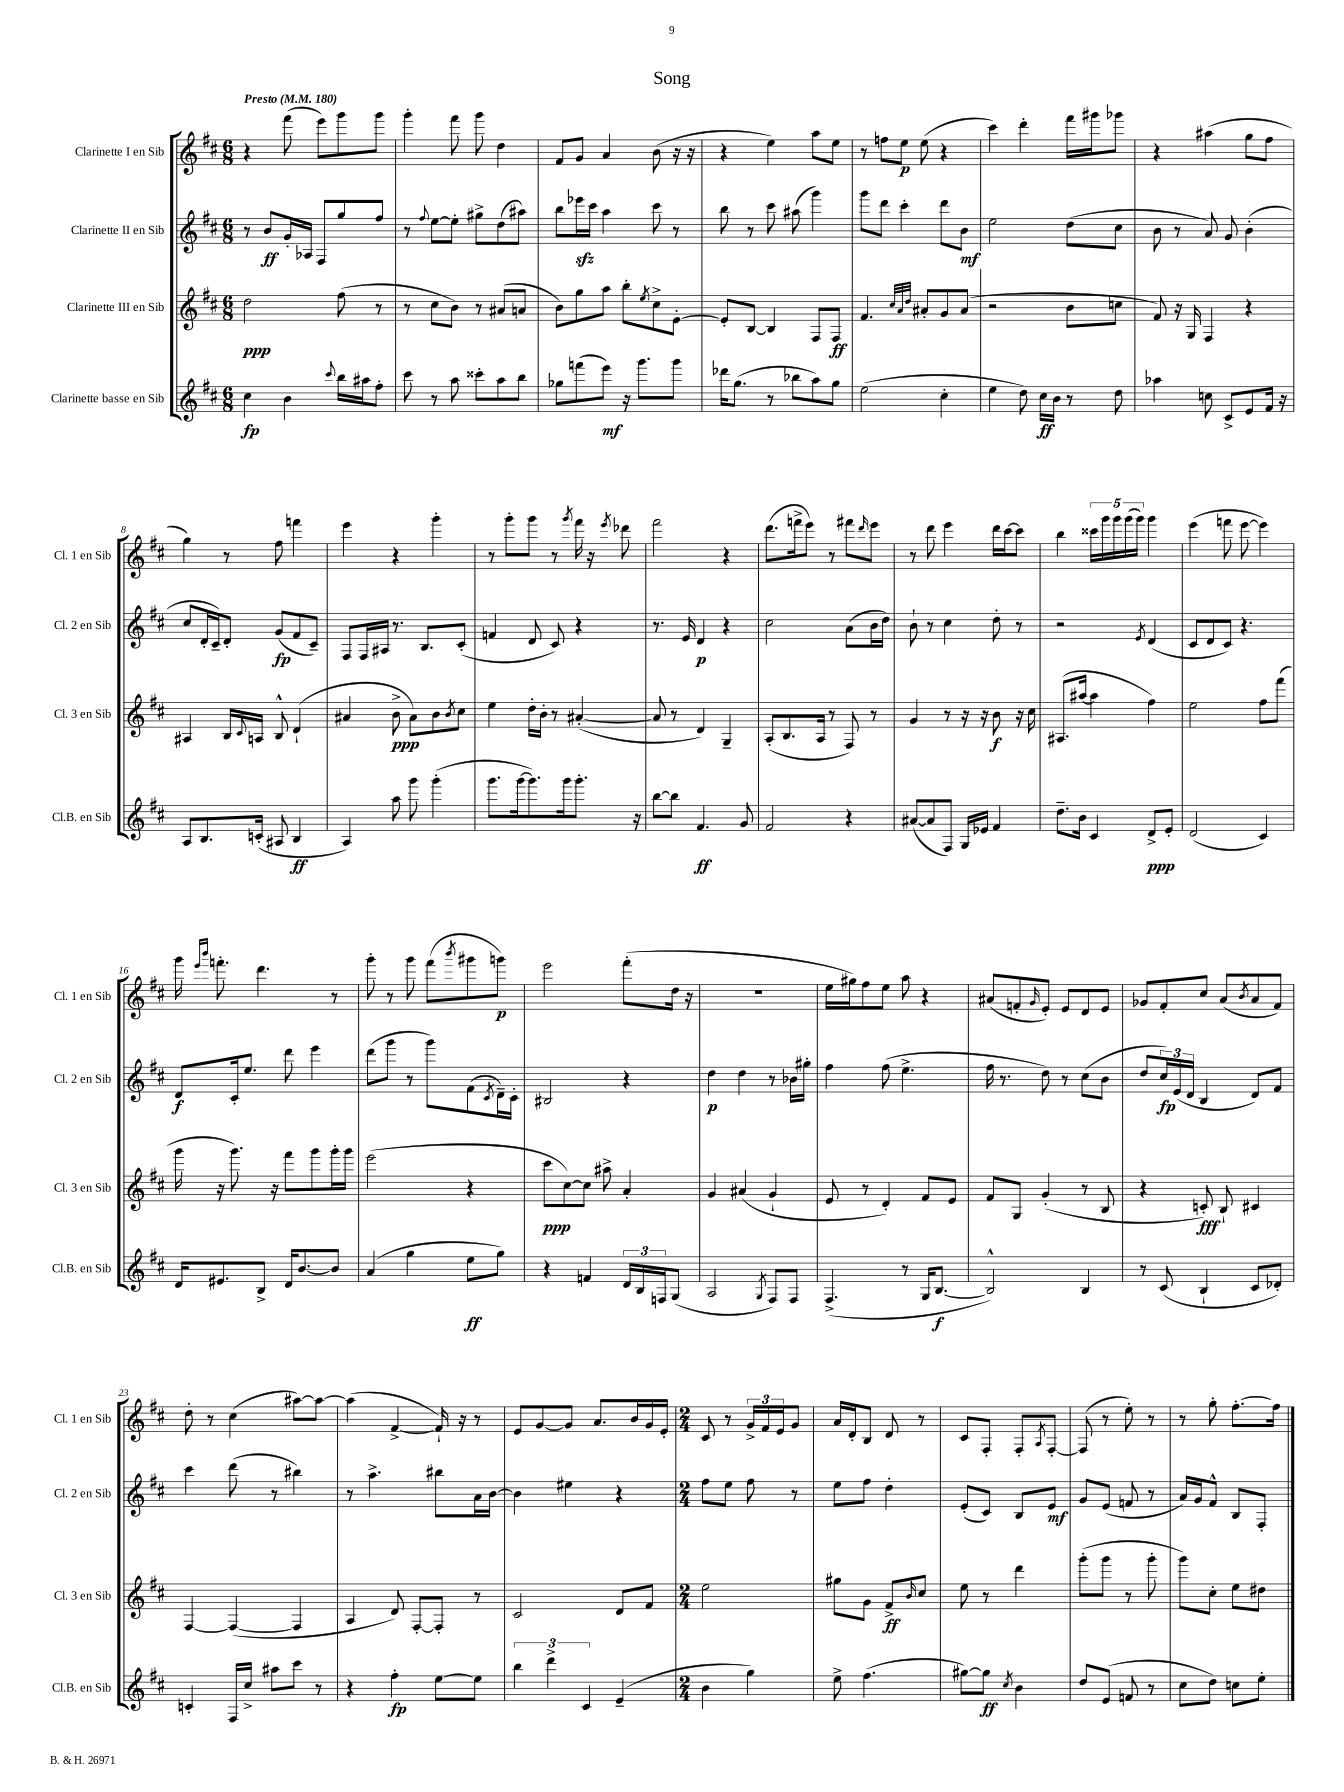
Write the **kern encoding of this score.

**kern	**dynam	**kern	**dynam	**kern	**dynam	**kern	**dynam
*part4	*part4	*part3	*part3	*part2	*part2	*part1	*part1
*staff4	*staff4	*staff3	*staff3	*staff2	*staff2	*staff1	*staff1
*I"Clarinette basse en Sib	*	*I"Clarinette III en Sib	*	*I"Clarinette II en Sib	*	*I"Clarinette I en Sib	*
*I'Cl.B. en Sib	*	*I'Cl. 3 en Sib	*	*I'Cl. 2 en Sib	*	*I'Cl. 1 en Sib	*
*clefG2	*	*clefG2	*	*clefG2	*	*clefG2	*
*k[f#c#]	*	*k[f#c#]	*	*k[f#c#]	*	*k[f#c#]	*
*M6/8	*	*M6/8	*	*M6/8	*	*M6/8	*
*MM180	*	*MM180	*	*MM180	*	*MM180	*
=1	=1	=1	=1	=1	=1	=1	=1
!	!	!	!	!	!	!LO:TX:a:B:t=Presto	!
4cc#\	fp	2dd\	ppp	8r	.	4r	.
.	.	.	.	8b/L	ff	.	.
4b\	.	.	.	16g'/L	.	(8fff#\	.
.	.	.	.	16A-X/JJ	.	.	.
.	.	.	.	8F#/L	.	8eee\L)	.
8qqccc#/	.	.	.	.	.	.	.
16bb\LL	.	(8ff#\	.	8gg/	.	8ggg\	.
16aa#X\J	.	.	.	.	.	.	.
8ff#'\J	.	8r	.	8ff#/J	.	8ggg\J	.
=2	=2	=2	=2	=2	=2	=2	=2
8ccc#\	.	8r	.	8r	.	4ggg'\	.
.	.	.	.	8qqff#/	.	.	.
8r	.	8cc#\L	.	[8ee\L	.	.	.
8aa\	.	8b\J)	.	8ee'\J]	.	8fff#\	.
8ccc##X'\L	.	8r	.	8gg#X^\L	.	8ggg\	.
8aa\	.	(8a#X/L	.	(8dd\	.	4dd\	.
8bb\J	.	8an/J	.	8aa#X\J)	.	.	.
=3	=3	=3	=3	=3	=3	=3	=3
8gg-X\L	.	8b\L)	.	8bb\L	.	8f#/L	.
(8fffn\	.	8gg\	.	16eee-Xzz\L	.	8g/J	.
.	.	.	.	16ccc#\JJ	.	.	.
8eee\J)	mf	8aa\J	.	4aa\	.	4a/	.
16r	.	8bb'\L	.	.	.	.	.
8.ggg\L	.	.	.	.	.	.	.
.	.	8qee/	.	.	.	.	.
.	.	8cc#^\	.	8ccc#\	.	(8b\	.
8ggg\J	.	[8e'\J	.	8r	.	16r	.
.	.	.	.	.	.	16r	.
=4	=4	=4	=4	=4	=4	=4	=4
16ddd-X\KL	.	8e'/L]	.	8bb\	.	4r	.
(8.gg\J	.	.	.	.	.	.	.
.	.	[8B/J	.	8r	.	.	.
8r	.	4B/]	.	8ccc#\	.	4ee\)	.
8bb-X\L	.	.	.	(8aa#X\	.	.	.
8aa\)	.	8F#/L	.	4ggg\)	.	8aa\L	.
8gg\J	.	8F#/J	ff	.	.	8ee\J	.
=5	=5	=5	=5	=5	=5	=5	=5
(2ee\	.	4.f#/	.	8ggg\L	.	8r	.
.	.	.	.	8ddd\J	.	8ffn\L	.
.	.	.	.	4ccc#'\	.	8ee\J	p
.	.	32qqcc#/LLL	.	.	.	.	.
.	.	32qqa/	.	.	.	.	.
.	.	32qqdd/JJJ	.	.	.	.	.
.	.	8a#X'/L	.	.	.	(8ee\	.
4cc#'\	.	8g/	.	8ddd\L	.	4r	.
.	.	(8a#/J	.	8b\J	mf	.	.
=6	=6	=6	=6	=6	=6	=6	=6
4ee\	.	2r	.	2ee\	.	4ccc#\)	.
8dd\)	.	.	.	.	.	4ddd'\	.
16cc#\LL	ff	.	.	.	.	.	.
16b\JJ	.	.	.	.	.	.	.
8r	.	8b\L	.	(8dd\L	.	16fff#\LL	.
.	.	.	.	.	.	16ggg#X\J	.
8dd\	.	8ccn\J	.	8cc#\J	.	8ggg-X\J	.
=7	=7	=7	=7	=7	=7	=7	=7
4aa-X\	.	8f#/)	.	8b\	.	4r	.
.	.	16r	.	8r	.	.	.
.	.	16G/	.	.	.	.	.
8ccn\	.	4F#/	.	8a/)	.	(4aa#X\	.
8c#^/L	.	.	.	8g/	.	.	.
8e/	.	4r	.	(4b'\	.	8gg\L	.
16f#/Jk	.	.	.	.	.	8ff#\J	.
16r	.	.	.	.	.	.	.
!!LO:LB:g=z
=8	=8	=8	=8	=8	=8	=8	=8
8A/L	.	4A#X/	.	8cc#/L	.	4gg\)	.
8.B/	.	.	.	16d'/L	.	.	.
.	.	.	.	16c#~/J)	.	.	.
.	.	16B/LL	.	8d'/J	.	8r	.
.	.	8qqc#/	.	.	.	.	.
(16cn'/Jk	.	16An/JJ	.	.	.	.	.
8A#X/	.	8B^^/	.	(8g/L	fp	8ff#\	.
4B/	ff	(4d`/	.	8f#/	.	4fffn\	.
.	.	.	.	8c#~/J)	.	.	.
=9	=9	=9	=9	=9	=9	=9	=9
4A/)	.	4a#X/	.	8F#/L	.	4eee\	.
.	.	.	.	16F#/L	.	.	.
.	.	.	.	16A#X/JJ	.	.	.
8aa\	.	8b^\	ppp	8.r	.	4r	.
8ggg\	.	8a#\L)	.	.	.	.	.
.	.	.	.	8.B/L	.	.	.
(4ggg'\	.	8b\	.	.	.	4ggg'\	.
.	.	8qb/	.	.	.	.	.
.	.	8cc#\J	.	(8c#'/J	.	.	.
=10	=10	=10	=10	=10	=10	=10	=10
8.ggg\L	.	4ee\	.	4fn/	.	8r	.
.	.	.	.	.	.	8ggg'\L	.
[16ggg\k	.	.	.	.	.	.	.
8.ggg\])	.	16dd'\LL	.	8d/	.	8ggg\J	.
.	.	16b'\JJ	.	.	.	.	.
.	.	8r	.	8c#/)	.	8r	.
16ggg\k	.	.	.	.	.	.	.
.	.	.	.	.	.	8qggg/	.
8.ggg'\J	.	([4a#X'/	.	4r	.	16fff#\	.
.	.	.	.	.	.	16r	.
.	.	.	.	.	.	8qeee/	.
.	.	.	.	.	.	8ddd-X\	.
16r	.	.	.	.	.	.	.
=11	=11	=11	=11	=11	=11	=11	=11
[8bb\L	.	8a#/]	.	8.r	.	2fff#\	.
8bb\J]	.	8r	.	.	.	.	.
.	.	.	.	16e/	.	.	.
4.f#/	ff	4d/)	.	4d/	p	.	.
.	.	4G~/	.	4r	.	4r	.
8g/	.	.	.	.	.	.	.
=12	=12	=12	=12	=12	=12	=12	=12
2f#/	.	(8A'/L	.	2cc#\	.	(8.ddd\L	.
.	.	8.B/	.	.	.	.	.
.	.	.	.	.	.	16fffn^\k	.
.	.	.	.	.	.	8eee\J)	.
.	.	16A/Jk	.	.	.	.	.
.	.	8r	.	.	.	8r	.
4r	.	8F#/)	.	(8a\L	.	8fff#X\L	.
.	.	.	.	.	.	16qqddd/	.
.	.	8r	.	16b\L	.	8eee\J	.
.	.	.	.	16dd\JJ)	.	.	.
=13	=13	=13	=13	=13	=13	=13	=13
([8a#X/L	.	4g/	.	8b`\	.	8r	.
8a#/]	.	.	.	8r	.	8ddd\	.
8F#/J)	.	8r	.	4cc#\	.	4eee\	.
16G/LL	.	16r	.	.	.	.	.
16e-X/JJ	.	16r	.	.	.	.	.
4f#/	.	8b\	f	8dd'\	.	16ddd\LL	.
.	.	.	.	.	.	[16ccc#\J	.
.	.	16r	.	8r	.	8ccc#\J]	.
.	.	16cc#\	.	.	.	.	.
=14	=14	=14	=14	=14	=14	=14	=14
8.dd~\L	.	(8.A#X/L	.	2r	.	4bb\	.
16b\Jk	.	[16aa#X/Jk	.	.	.	.	.
4c#/	.	4aa#\]	.	.	.	20ccc##X\LL	.
.	.	.	.	.	.	20ggg\	.
.	.	.	.	.	.	20ggg\	.
.	.	.	.	.	.	(20ggg\	.
.	.	.	.	.	.	20ggg\JJ)	.
.	.	.	.	8qe/	.	.	.
8d^/L	ppp	4ff#\)	.	(4d/	.	4ggg\	.
8e'/J	.	.	.	.	.	.	.
=15	=15	=15	=15	=15	=15	=15	=15
(2d/	.	2ee\	.	8c#/L	.	(4eee\	.
.	.	.	.	8d/	.	.	.
.	.	.	.	8c#/J)	.	8fffn\	.
.	.	.	.	4.r	.	[8eee\	.
4c#/)	.	8ff#\L	.	.	.	4eee\])	.
.	.	(8fff#\J	.	.	.	.	.
!!LO:LB:g=z
=16	=16	=16	=16	=16	=16	=16	=16
16d/KL	.	16ggg\	.	8d/L	f	16ggg\	.
.	.	.	.	.	.	16qqeee/LL	.
.	.	.	.	.	.	16qqbbb/JJ	.
8.e#X/	.	16r	.	.	.	8.fffn'\	.
.	.	8.ggg\)	.	16c#'/k	.	.	.
.	.	.	.	8.ee/J	.	.	.
8B^/J	.	.	.	.	.	4.ddd\	.
.	.	16r	.	.	.	.	.
16d/KL	.	8fff#\L	.	8ddd\	.	.	.
[8.b/	.	.	.	.	.	.	.
.	.	8ggg\	.	4eee\	.	.	.
8b/J]	.	16ggg'\L	.	.	.	8r	.
.	.	16ggg\JJ	.	.	.	.	.
=17	=17	=17	=17	=17	=17	=17	=17
(4a/	.	(2eee\	.	(8ddd\L	.	8ggg'\	.
.	.	.	.	8ggg\J	.	8r	.
4gg\	.	.	.	8r	.	8ggg\	.
.	.	.	.	8ggg\L)	.	(8fff#\L	.
.	.	.	.	.	.	8qbbb/	.
8ee\L	ff	4r	.	(8f#\	.	8ggg#X\	.
.	.	.	.	8qc#/	.	.	.
8gg\J)	.	.	.	16d~\L)	.	8gggn\J)	p
.	.	.	.	16c#'\JJ	.	.	.
=18	=18	=18	=18	=18	=18	=18	=18
4r	.	8ccc#\L	ppp	2B#X/	.	2eee\	.
.	.	[8cc#\)	.	.	.	.	.
4fn/	.	8cc#\J]	.	.	.	.	.
.	.	8aa#X^\	.	.	.	.	.
24d/LL	.	4a'/	.	4r	.	(8fff#'\L	.
24B/	.	.	.	.	.	.	.
24Fn/J	.	.	.	.	.	.	.
(8G/J	.	.	.	.	.	16dd\Jk	.
.	.	.	.	.	.	16r	.
=19	=19	=19	=19	=19	=19	=19	=19
2A/	.	4g/	.	4dd\	p	2.r	.
.	.	(4a#X/	.	4dd\	.	.	.
8qG/	.	.	.	.	.	.	.
8F#/L)	.	4g`/	.	8r	.	.	.
8F#/J	.	.	.	16b-X\LL	.	.	.
.	.	.	.	16gg#X'\JJ	.	.	.
=20	=20	=20	=20	=20	=20	=20	=20
(4.F#^/	.	8e/	.	4ff#\	.	16ee\LL	.
.	.	.	.	.	.	16gg#X\J)	.
.	.	8r	.	.	.	8ff#\	.
.	.	4d'/)	.	(8ff#\	.	8ee\J	.
8r	.	.	.	4.ee^\	.	8aa\	.
16G/KL	.	8f#/L	.	.	.	4r	.
[8.B/J	f	.	.	.	.	.	.
.	.	8e/J	.	.	.	.	.
=21	=21	=21	=21	=21	=21	=21	=21
2B^^/])	.	8f#/L	.	16ff#\	.	(8a#X/L	.
.	.	.	.	8.r	.	.	.
.	.	8G/J	.	.	.	8fn'/	.
.	.	.	.	.	.	16qqg/	.
.	.	(4g'/	.	8dd\)	.	8e'/J)	.
.	.	.	.	8r	.	8e/L	.
4B/	.	8r	.	(8cc#\L	.	8d/	.
.	.	8B/	.	8b\J	.	8e/J	.
=22	=22	=22	=22	=22	=22	=22	=22
8r	.	4r	.	8dd/L	.	8g-X/L	.
(8c#/	.	.	.	24cc#/L)	fp	8f#'/	.
.	.	.	.	(24e/	.	.	.
.	.	.	.	24d/JJ	.	.	.
4B`/	.	8cn'/)	fff	4B/	.	8cc#/J	.
.	.	8B`/	.	.	.	(8a/L	.
.	.	.	.	.	.	8qb/	.
8c#/L	.	4c#X/	.	8d/L)	.	8a/	.
8d-X'/J)	.	.	.	8f#/J	.	8f#/J)	.
!!LO:LB:g=z
=23	=23	=23	=23	=23	=23	=23	=23
4cn'/	.	[4F#/	.	4ccc#\	.	8dd'\	.
.	.	.	.	.	.	8r	.
16F#/LL	.	(4F#/_	.	(8ddd\	.	(4cc#\	.
16cc#^/JJ	.	.	.	.	.	.	.
8aa#X\L	.	.	.	8r	.	.	.
8ccc#\J	.	4F#/]	.	4bb#X\)	.	[8aa#X\L)	.
8r	.	.	.	.	.	8aa#\J_	.
=24	=24	=24	=24	=24	=24	=24	=24
4r	.	4A/	.	8r	.	(4aa#\]	.
.	.	.	.	4.aa^\	.	.	.
4ff#'\	fp	8d/)	.	.	.	[4f#^/	.
.	.	[8F#'/L	.	.	.	.	.
[8ee\L	.	8F#'/J]	.	8bb#X\L	.	16f#`/])	.
.	.	.	.	.	.	16r	.
8ee\J]	.	8r	.	16a\L	.	8r	.
.	.	.	.	[16b\JJ	.	.	.
=25	=25	=25	=25	=25	=25	=25	=25
6bb\	.	2c#/	.	4b\]	.	8e/L	.
.	.	.	.	.	.	[8g/	.
6ddd^\	.	.	.	.	.	.	.
.	.	.	.	4ee#X\	.	8g/J]	.
6c#/	.	.	.	.	.	.	.
.	.	.	.	.	.	8.a/L	.
(4e~/	.	8d/L	.	4r	.	.	.
.	.	.	.	.	.	16b/L	.
.	.	8f#/J	.	.	.	16g/	.
.	.	.	.	.	.	16e'/JJ	.
=26	=26	=26	=26	=26	=26	=26	=26
*M2/4	*	*M2/4	*	*M2/4	*	*M2/4	*
4b\	.	2ee\	.	8ff#\L	.	8c#/	.
.	.	.	.	8ee\J	.	8r	.
4gg\)	.	.	.	8ff#\	.	24g^/LL	.
.	.	.	.	.	.	24f#/	.
.	.	.	.	.	.	24e/J	.
.	.	.	.	8r	.	8g/J	.
=27	=27	=27	=27	=27	=27	=27	=27
8ee^\	.	8gg#X\L	.	8ee\L	.	16a/LL	.
.	.	.	.	.	.	16d'/J	.
(4.ff#\	.	8g\J	.	8ff#\J	.	8B/J	.
.	.	8f#^/L	ff	4dd'\	.	8d/	.
.	.	16qqb/	.	.	.	.	.
.	.	8cc#/J	.	.	.	8r	.
=28	=28	=28	=28	=28	=28	=28	=28
[8gg#X\L)	.	8ee\	.	(8e'/L	.	8c#/L	.
8gg#\J]	ff	8r	.	8c#/J)	.	8F#'/J	.
8qcc#/	.	.	.	.	.	.	.
4b\	.	4ddd\	.	8B/L	.	8F#'/L	.
.	.	.	.	.	.	8qA/	.
.	.	.	.	8e/J	mf	[8F#'/J	.
=29	=29	=29	=29	=29	=29	=29	=29
8dd/L	.	(8ggg'\L	.	8g/L	.	(8F#/]	.
(8e/J	.	8ggg\J	.	(8e/J	.	8r	.
8fn/	.	8r	.	8fn/	.	8ee'\)	.
8r	.	8ggg'\	.	8r	.	8r	.
=30	=30	=30	=30	=30	=30	=30	=30
8cc#\L	.	8ggg\L)	.	16a/LL)	.	8r	.
.	.	.	.	16g/J	.	.	.
8dd\J)	.	8cc#'\J	.	8f#^^/J	.	8gg'\	.
8ccn\L	.	8ee\L	.	8B/L	.	[8.ff#'\L	.
8ee'\J	.	8dd#X\J	.	8F#'/J	.	.	.
.	.	.	.	.	.	16ff#\Jk]	.
==	==	==	==	==	==	==	==
*-	*-	*-	*-	*-	*-	*-	*-
